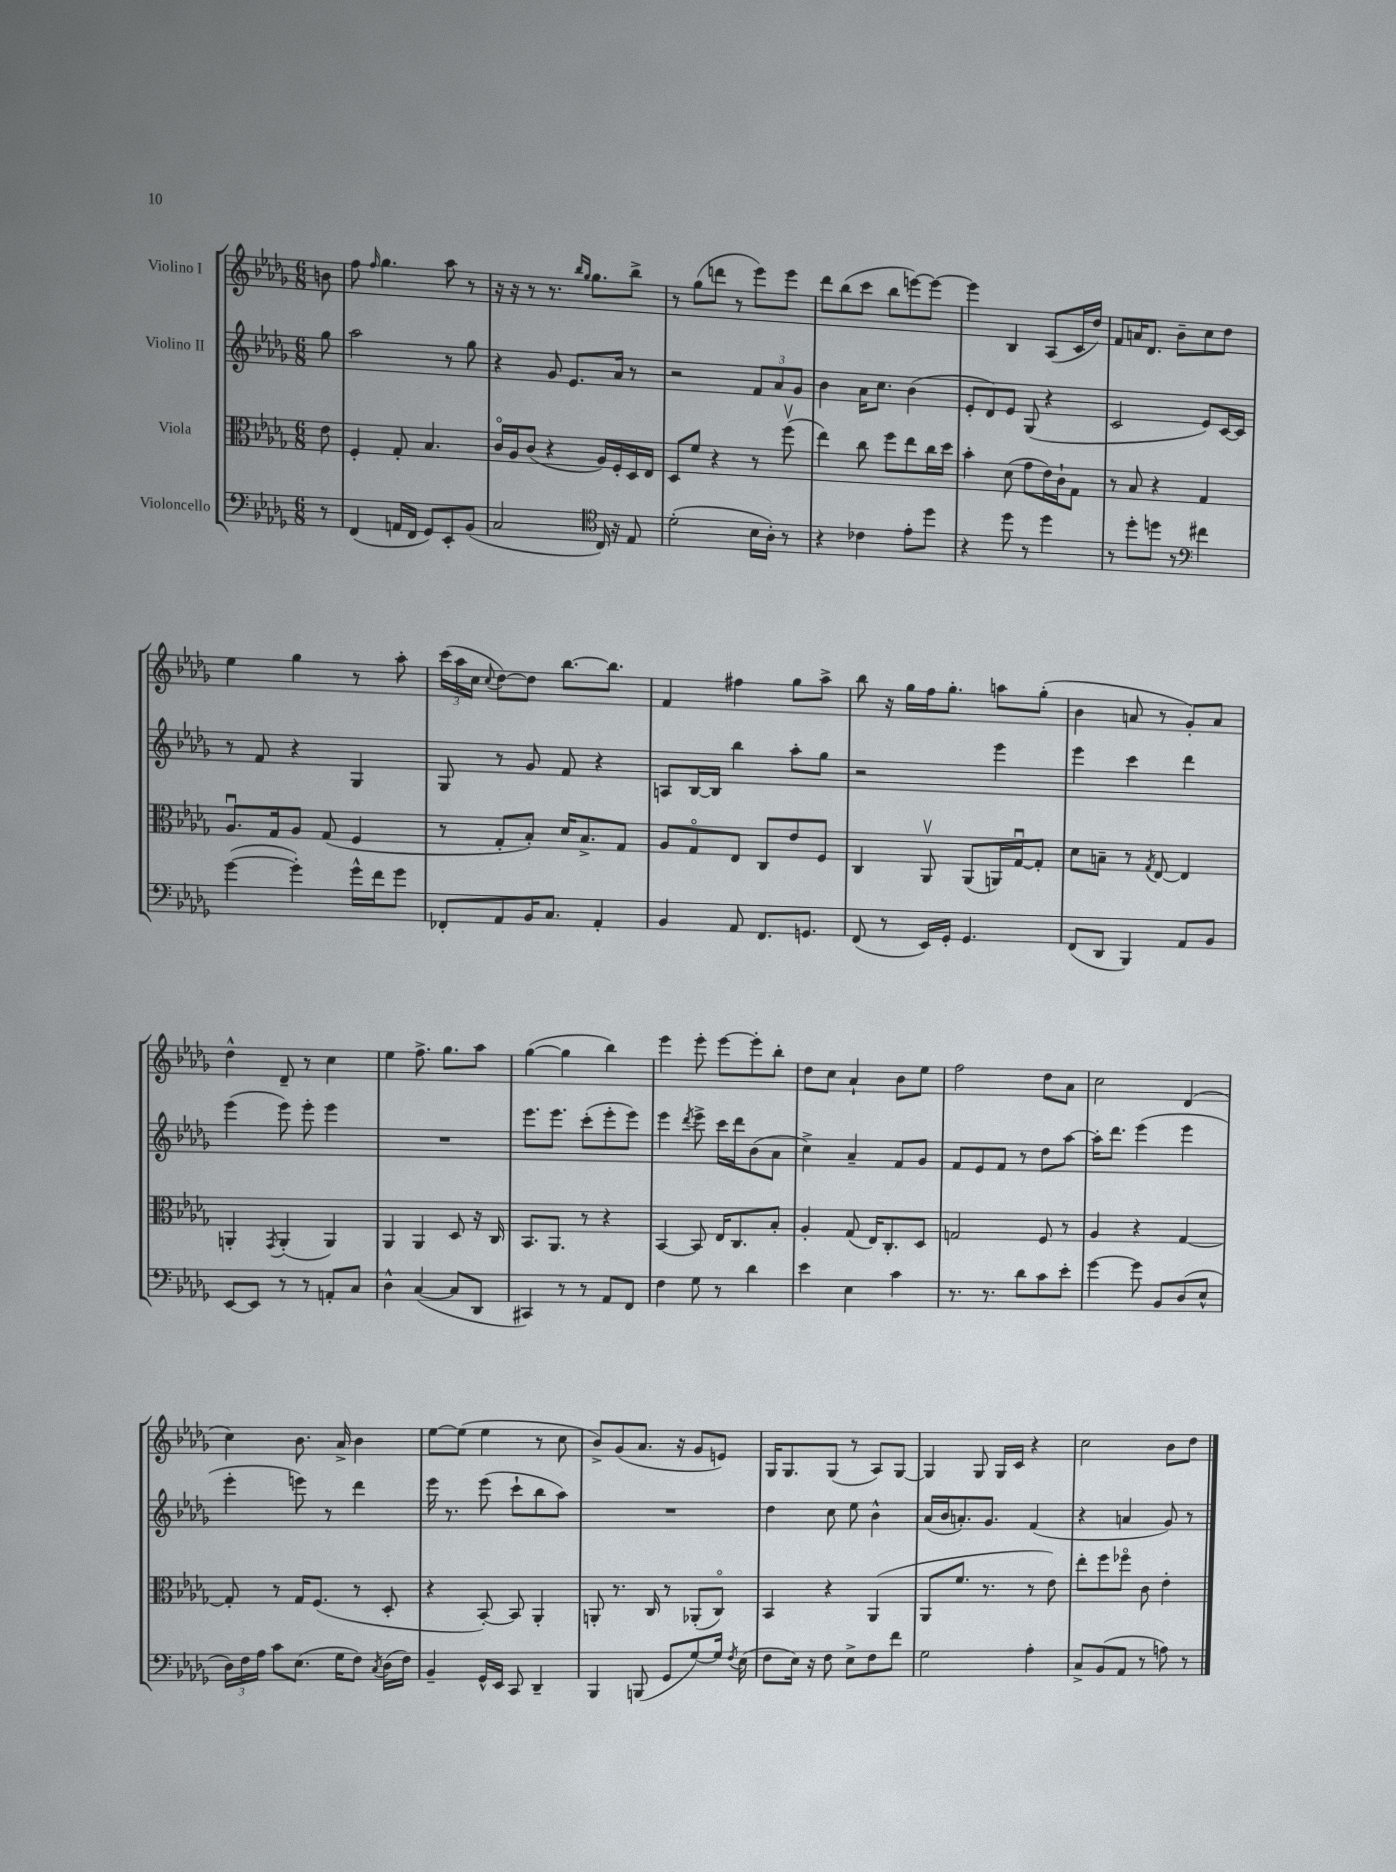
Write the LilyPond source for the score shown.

<<
\new StaffGroup <<
\new Staff = "s0" \with { instrumentName = "Violino I" } {
    \clef treble \key des \major \numericTimeSignature \time 6/8 \partial 8
    \autoBeamOff b'8 |
    f''8 \grace { f''16 } ges''4. aes''8 r8 |
    r16 r16 r8 r8. \grace { bes''16[ ges''16] } ges''8.[ bes''8]-> |
    r8 ges''8[( d'''8] r8 ees'''8[) ees'''8] |
    des'''8[ bes''8( c'''8] bes''8[ e'''8~) e'''8]~ |
    e'''4 bes4 aes8[( c'16 des''16]) |
    f'8[ a'16 des'8.] bes'8[-- c''8 des''8] |
    ees''4 ges''4 r8 aes''8-. |
    \tuplet 3/2 { c'''16[( aes''16 c''16] } \appoggiatura { c''8 } des''8[~) des''8] bes''8.[~ bes''8.] |
    f'4 fis''4 ges''8[ aes''8]-> |
    bes''8 r16 ges''16[ f''16 ges''8.]-. a''8[ ges''8]-.( |
    bes'4 a'8 r8 ges'8[-.) a'8] |
    des''4-^ des'8-- r8 c''4 |
    ees''4 f''8.-> ges''8.[ aes''8] |
    ges''4~( ges''4 bes''4) |
    ees'''4 ees'''8-. ees'''8[~ ees'''8-. bes''8]-. |
    des''8[ c''8] aes'4-! bes'8[ ees''8] |
    f''2 des''8[ aes'8] |
    c''2 des'4( |
    c''4) bes'8. aes'16-> bes'4 |
    ees''8[~ ees''8]( ees''4 r8 c''8 |
    bes'8[->) ges'8( aes'8.] r16 ges'8[ e'8]) |
    ges16[ ges8. ges8]( r8 aes8[) ges8]~ |
    ges4 ges8 ges16[ c'16] r4 |
    c''2 bes'8[ des''8] \bar "|." |
}
\new Staff = "s1" \with { instrumentName = "Violino II" } {
    \clef treble \key des \major \numericTimeSignature \time 6/8 \partial 8
    \autoBeamOff ges''8 |
    aes''2 r8 ges''8 |
    r4 ges'8 ees'8.[ aes'16] r8 |
    r2 \tuplet 3/2 { f'8[ aes'8 ges'8] } |
    bes'4 aes'16[ c''8.] bes'4( |
    ees'8[-. des'8) ees'8] ges8( r4 |
    c'2 ees'8[) c'16~ c'16] |
    r8 f'8 r4 ges4 |
    ges8 r8 ges'8 f'8 r4 |
    a8[ bes16~ bes16] bes''4 aes''8[-. ges''8] |
    r2 ees'''4 |
    ees'''4 c'''4 des'''4 |
    ees'''4( ees'''8) ees'''8-. ees'''4 |
    R2. |
    ees'''8.[ ees'''8.] c'''8[-.( ees'''8-. ees'''8]) |
    ees'''4 \acciaccatura { des'''8 } ees'''8-> c'''16[ des'''16 bes'8( aes'8] |
    c''4->) aes'4-- f'8[ ges'8] |
    f'8[ ees'8 f'8] r8 des''8[ aes''8]~ |
    aes''16[-. des'''8.] ees'''4( ees'''4 |
    ees'''4-. e'''8) r8 des'''4 |
    ees'''16 r8. ees'''8( c'''8[-! bes''8 aes''8]) |
    R2. |
    des''4 c''8 ees''8 bes'4-^ |
    aes'16[( bes'16 a'8.-.) ges'8.] f'4( |
    r4 a'4 ges'8) r8 \bar "|." |
}
\new Staff = "s2" \with { instrumentName = "Viola" } {
    \clef alto \key des \major \numericTimeSignature \time 6/8 \partial 8
    \autoBeamOff ees'8 |
    f4-. ges8-. bes4. |
    c'16[\flageolet aes16 c'8]( r4 aes16[) f16-. des16 ees16] |
    des8[ f'8] r4 r8 f''8\upbow( |
    ees''4) c''8 f''8[ ees''8 c''16 des''16] |
    bes'4-. des'8( ges'8[ ees'16) c'16-! ges8] |
    r8 bes8 r4 ges4 |
    aes8.[\downbow ges16 aes8] ges8( f4 |
    r8 ges8[-. bes8]-.) des'16[ bes8.-> ges8] |
    aes8[ ges8\flageolet ees8] c8[ ees'8 f8] |
    c4 aes,8\upbow aes,8[( a,16) ges16~\downbow ges8]-. |
    des'8[ b8]-- r8 \acciaccatura { ges8 } ees8~ ees4 |
    a,4-. \acciaccatura { ges,8 } a,4-.( a,4) |
    aes,4 aes,4 des8 r16 c16 |
    bes,8.[ aes,8.] r8 r4 |
    bes,4~ bes,8 ees16[ c8. bes8]-. |
    aes4-. ges8( ees16[) c8.-. des8] |
    g2 f8 r8 |
    aes4 r4 ges4~ |
    ges8-. r8 ges16[ f8.]( r8 des8-. |
    r4 bes,8~-.) bes,8 aes,4-. |
    a,8-. r8. c16 r8 aes,8[-.( c8]\flageolet) |
    bes,4 r4 aes,4( |
    aes,8[ f'8.] r8. r8 ees'8) |
    ees''8[-. f''8 fes''8]\flageolet c'8 ees'4-. \bar "|." |
}
\new Staff = "s3" \with { instrumentName = "Violoncello" } {
    \clef bass \key des \major \numericTimeSignature \time 6/8 \partial 8
    \autoBeamOff r8 |
    f,4( a,16[ f,16] ges,8[) ees,8-. bes,8]( |
    c2 \clef tenor c16) r16 ees8 |
    des'2-.( bes16[ aes16]-.) r8 |
    r4 ces'4 ees'8[-. des''8] |
    r4 des''8 r8 des''4 |
    r8 des''8[-. d''8] r8 \clef bass fis'4 |
    ges'4~( ges'4-.) ges'16[-^ f'16 ges'8] |
    fes,8[-. aes,8 bes,16 c8.] aes,4-. |
    bes,4 aes,8 f,8.[ g,8.] |
    f,8( r8 ees,16[) ges,16]-. ges,4. |
    f,8[( des,8] bes,,4) aes,8[ bes,8] |
    ees,8[~ ees,8] r8 r8 a,8[-. c8] |
    des4-^ c4~( c8[ des,8] |
    cis,4) r8 r8 aes,8[ f,8] |
    f4 ges8 r8 des'4 |
    ees'4 ees4 c'4 |
    r8. r8. des'8[ c'8 ees'8]-. |
    ges'4~ ges'8 bes,8[ des8( ees8]-^ |
    \tuplet 3/2 { des16[) f16 aes16] } c'8[ ees8.]( ges16[ f8]) \acciaccatura { c8 } des16[( f16]) |
    bes,4-- ges,16[-^ ees,16] c,8 des,4-- |
    bes,,4 b,,8( ges,8[ ges8~) ges16] \acciaccatura { f8 } ees16( |
    f8[ ees16]) r16 f8 ees8[-> f8 f'8] |
    ges2 aes4-. |
    c8[-> bes,8( aes,8] r8 a8) r8 \bar "|." |
}
>>
>>
\layout { \context { \Score \remove "Bar_number_engraver" } }
